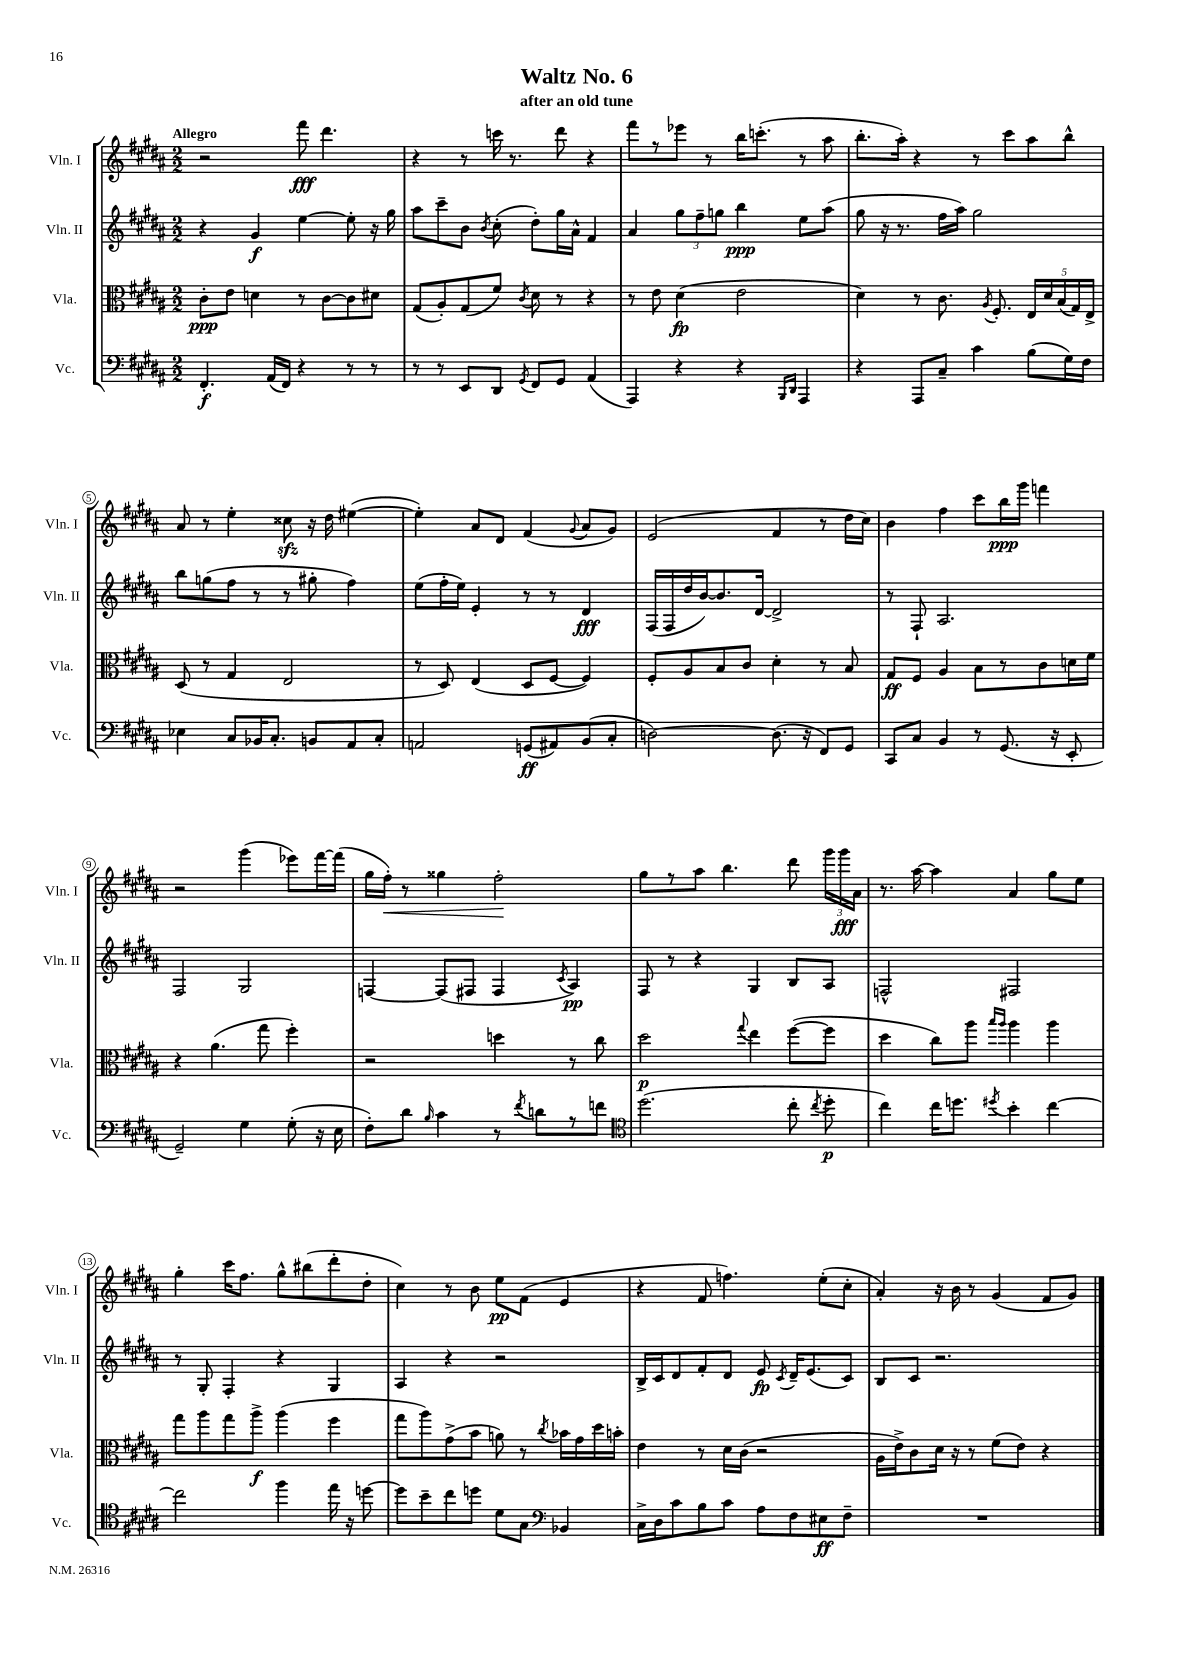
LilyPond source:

\header { title = "Waltz No. 6" subtitle = "after an old tune" }
<<
\new StaffGroup <<
\new Staff = "s0" \with { instrumentName = "Vln. I" shortInstrumentName = "Vln. I" } {
    \clef treble \key b \major \numericTimeSignature \time 2/2 \tempo "Allegro"
    \autoBeamOff r2 fis'''8\fff dis'''4. |
    r4 r8 c'''16 r8. dis'''8 r4 |
    fis'''8[ r8 ees'''8] r8 b''16[ c'''8.]-.( r8 ais''8 |
    b''8.[-. ais''16]-.) r4 r8 cis'''8[ ais''8 b''8]-^ |
    ais'8 r8 e''4-. cisis''8\sfz r16 dis''16 eis''4~( |
    eis''4-.) ais'8[ dis'8] fis'4( \appoggiatura { gis'8 } ais'8[ gis'8]) |
    e'2( fis'4 r8 dis''16[ cis''16]) |
    b'4 fis''4 cis'''8[ b''16\ppp gis'''16] f'''4 |
    r2 gis'''4( ees'''8[) fis'''16~ fis'''16]( |
    gis''16[ fis''16]-.\<) r8 gisis''4 fis''2-.\! |
    gis''8[ r8 ais''8] b''4. dis'''8 \tuplet 3/2 { gis'''16[ gis'''16\fff ais'16] } |
    r8. ais''16~ ais''4 ais'4 gis''8[ e''8] |
    gis''4-. cis'''16[ fis''8.] gis''8[-^ bis''8( dis'''8-. dis''8]-. |
    cis''4) r8 b'8 e''8[\pp fis'8]( e'4 |
    r4 fis'8 f''4.) e''8[-.( cis''8]-. |
    ais'4-.) r16 b'16 r8 gis'4( fis'8[ gis'8]) \bar "|." |
}
\new Staff = "s1" \with { instrumentName = "Vln. II" shortInstrumentName = "Vln. II" } {
    \clef treble \key b \major \numericTimeSignature \time 2/2
    \autoBeamOff r4 gis'4\f e''4~ e''8-. r16 gis''16 |
    ais''8[ cis'''8-- b'8] \acciaccatura { b'8 } cis''8-.( dis''8[-.) gis''16 ais'16]-^ fis'4 |
    ais'4 \tuplet 3/2 { gis''8[ fis''8-- g''8] } b''4\ppp e''8[ ais''8]( |
    gis''8 r16 r8. fis''16[ ais''16]) gis''2 |
    b''8[ g''8( fis''8] r8 r8 gis''8-. fis''4) |
    e''8[( fis''16-. e''16]) e'4-. r8 r8 dis'4\fff |
    fis16[( fis16 dis''16 b'16~) b'8. dis'16]~ dis'2-> |
    r8 fis8-! ais2. |
    fis2 gis2 |
    f4~ f8[( fis8] fis4 \acciaccatura { cis'8 } ais4\pp) |
    fis8 r8 r4 gis4 b8[ ais8] |
    f2-^ fis2 |
    r8 gis8-. fis4-. r4 gis4 |
    ais4 r4 r2 |
    b16[-> cis'16 dis'8 fis'8-. dis'8] e'8\fp \acciaccatura { cis'8 } dis'16[-- e'8.( cis'8]) |
    b8[ cis'8] r2. \bar "|." |
}
\new Staff = "s2" \with { instrumentName = "Vla." shortInstrumentName = "Vla." } {
    \clef alto \key b \major \numericTimeSignature \time 2/2
    \autoBeamOff cis'8[-.\ppp e'8] d'4 r8 cis'8[~ cis'8 dis'8] |
    gis8[( ais8-.) gis8( fis'8]) \acciaccatura { cis'8 } dis'8 r8 r4 |
    r8 e'8 dis'4\fp( e'2 |
    dis'4) r8 cis'8. \acciaccatura { ais8 } fis8.-. \tuplet 5/4 { e16[ dis'16 b16( gis16) e16]-> } |
    dis8( r8 gis4 e2 |
    r8 dis8) e4( dis8[ fis8]~ fis4) |
    fis8[-. ais8 b8 cis'8] dis'4-. r8 b8 |
    gis8[\ff fis8] ais4 b8[ r8 cis'8 d'16 fis'16] |
    r4 ais'4.( gis''8 fis''4-.) |
    r2 d''4 r8 cis''8 |
    dis''2\p \appoggiatura { gis''8 } e''4 fis''8[~( fis''8] |
    dis''4 cis''8[) ais''8] \grace { b''16[ ais''16] } ais''4 ais''4 |
    gis''8[ ais''8 gis''8 ais''8]->\f ais''4( fis''4 |
    gis''8[ ais''8) gis'8->( b'8] a'8) r8 \acciaccatura { cis''8 } bes'16[ gis'16 dis''16 b'16]-. |
    e'4 r8 dis'16[ cis'16]( r2 |
    ais16[ e'16->) cis'8 dis'16] r16 r8 fis'8[( e'8]) r4 \bar "|." |
}
\new Staff = "s3" \with { instrumentName = "Vc." shortInstrumentName = "Vc." } {
    \clef bass \key b \major \numericTimeSignature \time 2/2
    \autoBeamOff fis,4.-.\f ais,16[( fis,16]) r4 r8 r8 |
    r8 r8 e,8[ dis,8] \acciaccatura { gis,8 } fis,8[ gis,8] ais,4( |
    ais,,4) r4 r4 \grace { b,,16[ dis,16] } ais,,4 |
    r4 ais,,8[ cis8]-- cis'4 b8[( gis16) fis16] |
    ees4 cis8[ bes,16 cis8.]-. b,8[ ais,8 cis8]-. |
    a,2 g,8[\ff( ais,8) b,8( cis8]-. |
    d2~) d8.( r16 fis,8[) gis,8] |
    cis,8[ cis8] b,4 r8 gis,8.( r16 e,8-. |
    gis,2--) gis4 gis8-.( r16 e16 |
    fis8[-.) dis'8] \grace { b16 } cis'4 r8 \acciaccatura { fis'8 } d'8[ r8 f'8] |
    \clef tenor dis''2.( cis''8-. \acciaccatura { cis''8 } dis''8-.\p |
    cis''4) cis''16[ d''8.] \acciaccatura { dis''8 } b'4-. cis''4~ |
    cis''2 fis''4 e''16 r16 d''8~ |
    d''8[ b'8-- cis''8 d''8] dis'8[ gis8] \clef bass bes,4 |
    cis16[-> dis16 cis'8 b8 cis'8] ais8[ fis8 eis8\ff fis8]-- |
    R1 \bar "|." |
}
>>
>>
\layout { \context { \Score \override BarNumber.stencil = #(make-stencil-circler 0.1 0.3 ly:text-interface::print) } }
